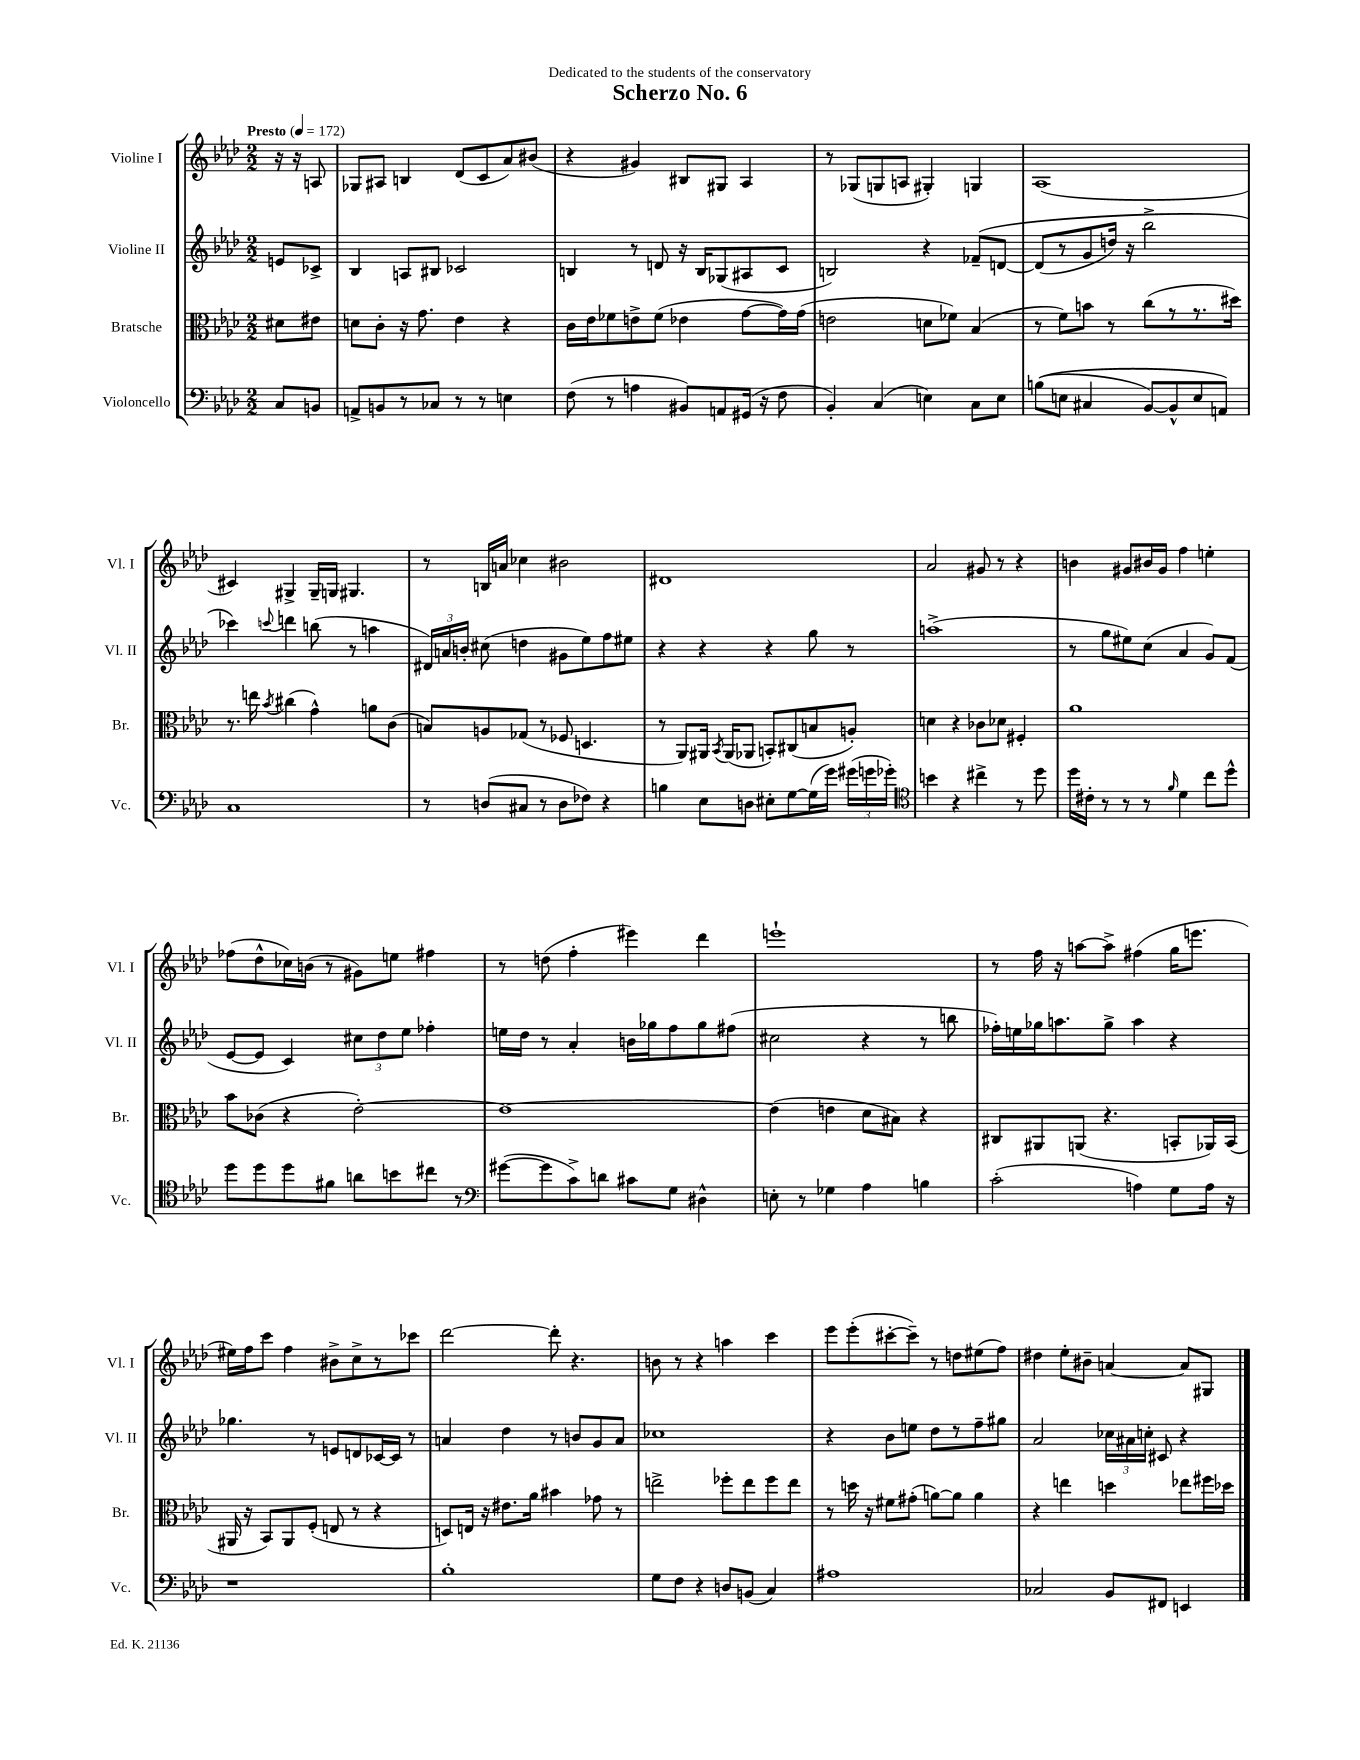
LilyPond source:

\header { title = "Scherzo No. 6" dedication = "Dedicated to the students of the conservatory" }
<<
\new StaffGroup <<
\new Staff = "s0" \with { instrumentName = "Violine I" shortInstrumentName = "Vl. I" } {
    \clef treble \key aes \major \numericTimeSignature \time 2/2 \partial 4 \tempo "Presto" 4 = 172
    \autoBeamOff r16 r16 a8 |
    ges8[ ais8] b4 des'8[( c'8 aes'8) bis'8]( |
    r4 gis'4) bis8[ gis8] aes4 |
    r8 ges8[( g8 a8] gis4-.) g4 |
    aes1( |
    cis'4) gis4-> gis16[-- g16] gis4. |
    r8 b16[ a'16] ces''4 bis'2 |
    dis'1 |
    aes'2 gis'8 r8 r4 |
    b'4 gis'8[ bis'16 gis'16] f''4 e''4-. |
    fes''8[( des''8-^ ces''16) b'16]( r8 gis'8[) e''8] fis''4 |
    r8 d''8( f''4-. eis'''4) des'''4 |
    e'''1-! |
    r8 f''16 r16 a''8[~ a''8]-> fis''4( g''16[ e'''8.] |
    eis''16[) f''16 c'''8] f''4 bis'8[-> c''8-> r8 ces'''8] |
    des'''2~ des'''8-. r4. |
    b'8 r8 r4 a''4 c'''4 |
    ees'''8[ ees'''8-.( cis'''8~-. cis'''8]--) r8 d''8[ eis''8( f''8]) |
    dis''4 ees''8[-. bis'8]-- a'4~ a'8[ gis8] \bar "|." |
}
\new Staff = "s1" \with { instrumentName = "Violine II" shortInstrumentName = "Vl. II" } {
    \clef treble \key aes \major \numericTimeSignature \time 2/2 \partial 4
    \autoBeamOff e'8[ ces'8]-> |
    bes4 a8[ bis8] ces'2 |
    b4 r8 d'8 r16 b16[ ges8( ais8 c'8] |
    b2) r4 fes'8[--\( d'8]~ |
    d'8[( r8 g'8 d''16]) r16 bes''2-> |
    ces'''4\) \appoggiatura { c'''8 } d'''4 b''8( r8 a''4 |
    \tuplet 3/2 { dis'16[) a'16 b'16]-. } cis''8( d''4 gis'8[ ees''8) f''8 eis''8] |
    r4 r4 r4 g''8 r8 |
    a''1->( |
    r8 g''8[ eis''8) c''8]( aes'4 g'8[) f'8]( |
    ees'8[~ ees'8] c'4) \tuplet 3/2 { cis''8[ des''8 ees''8] } fes''4-. |
    e''16[ des''16] r8 aes'4-. b'16[ ges''16 f''8 ges''8 fis''8]( |
    cis''2 r4 r8 b''8 |
    fes''16[-.) e''16 ges''16 a''8. ges''8]-> a''4 r4 |
    ges''4. r8 e'8[ d'8 ces'16~ ces'16] r8 |
    a'4 des''4 r8 b'8[ g'8 a'8] |
    ces''1 |
    r4 bes'8[ e''8] des''8[ r8 f''8-- gis''8] |
    aes'2 \tuplet 3/2 { ces''16[ ais'16 c''16]-. } cis'8 r4 \bar "|." |
}
\new Staff = "s2" \with { instrumentName = "Bratsche" shortInstrumentName = "Br." } {
    \clef alto \key aes \major \numericTimeSignature \time 2/2 \partial 4
    \autoBeamOff dis'8[ eis'8] |
    d'8[ c'8]-. r16 g'8. ees'4 r4 |
    c'16[ ees'16 fes'8 e'8-> fes'8]( ees'4 g'8[~ g'16) g'16]( |
    e'2 d'8[ fes'8]) bes4( |
    r8 f'8[) b'8] r8 c''8[( r8 r8. dis''16]) |
    r8. e''16 \acciaccatura { bes'8 } cis''4( g'4-^) a'8[ c'8]( |
    b8[) a8 ges8]( r8 fes8 d4. |
    r8 aes,8[) ais,16] \acciaccatura { bes,8 } ais,16[( aes,8] b,8[-.) cis8( b8 a8]-.) |
    d'4 r4 ces'8[ des'8] fis4-. |
    aes'1 |
    bes'8[ ces'8]( r4 ees'2~-.) |
    ees'1~ |
    ees'4( e'4 des'8[ bis8]) r4 |
    cis8[ ais,8 a,8]( r4. b,8[-. aes,16) b,16]( |
    ais,16 r16 bes,8[) ais,8 f8]-.( e8 r8 r4 |
    d8[) e16] r16 eis'8.[ aes'16] bis'4 ges'8 r8 |
    e''2-> fes''8[-. e''8 fes''8 e''8] |
    r8 d''16 r16 fis'8[ gis'8]-.( a'8[~) a'8] a'4 |
    r4 e''4 d''4 ees''8[ fis''16 des''16] \bar "|." |
}
\new Staff = "s3" \with { instrumentName = "Violoncello" shortInstrumentName = "Vc." } {
    \clef bass \key aes \major \numericTimeSignature \time 2/2 \partial 4
    \autoBeamOff c8[ b,8] |
    a,8[-> b,8 r8 ces8] r8 r8 e4 |
    f8( r8 a4 bis,8[) a,8 gis,16]( r16 f8 |
    bes,4-.) c4( e4) c8[ e8] |
    b8[(\( e8] cis4 bes,8[~) bes,8-^ e8 a,8]\) |
    c1 |
    r8 d8[( cis8] r8 d8[ fes8]) r4 |
    b4 ees8[ d8] eis8[-. g8~ g16( g'16]) \tuplet 3/2 { gis'16[( g'16 ges'16]-.) } |
    \clef tenor b'4 r4 cis''4-> r8 des''8 |
    des''16[ cis'16]-. r8 r8 r8 \grace { f'16 } des'4 c''8[ des''8]-^ |
    des''8[ des''8 des''8 fis'8] a'8[ b'8 cis''8] r8 |
    \clef bass gis'8[~( gis'8 c'8->) d'8] cis'8[ g8] dis4-^ |
    e8-. r8 ges4 aes4 b4 |
    c'2-.( a4) g8[ a16] r16 |
    r1 |
    bes1-. |
    g8[ f8] r4 d8[ b,8]( c4) |
    ais1 |
    ces2 bes,8[ fis,8] e,4 \bar "|." |
}
>>
>>
\layout { \context { \Score \remove "Bar_number_engraver" } }
